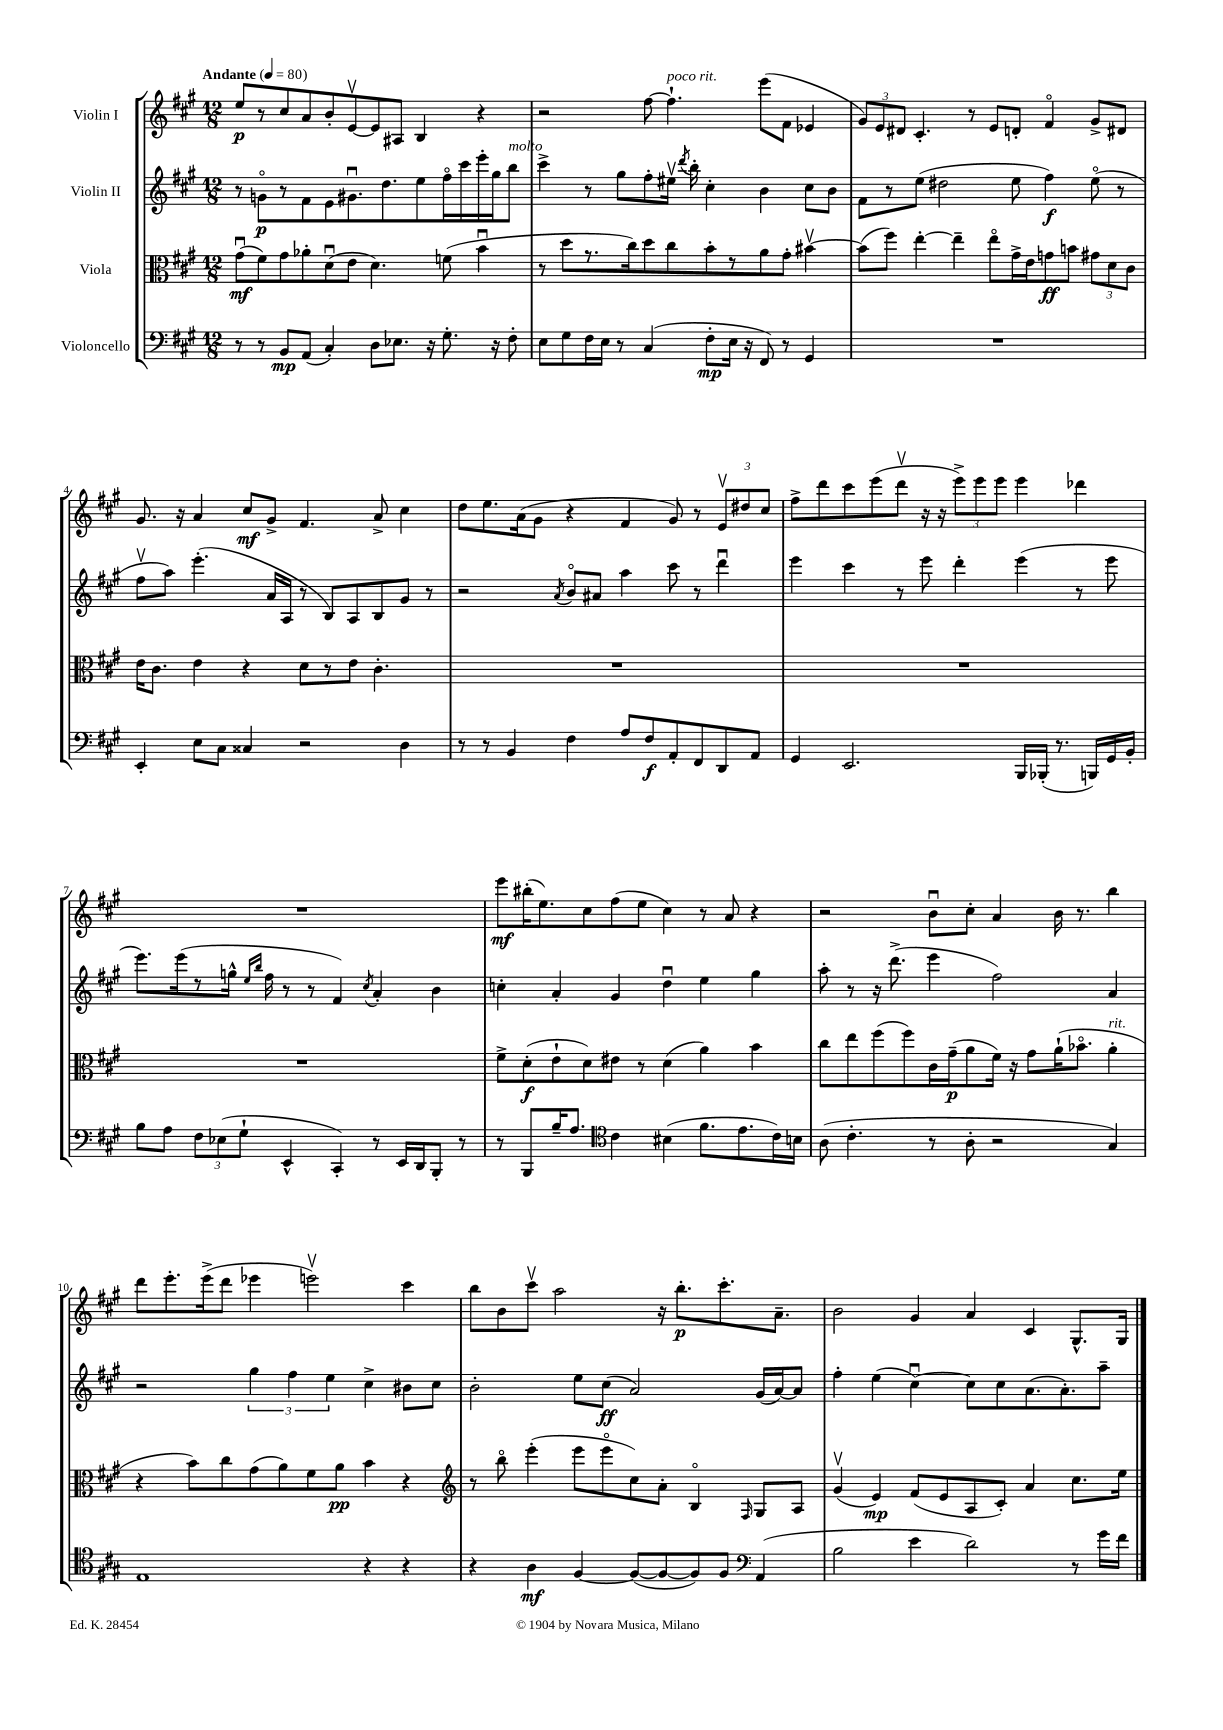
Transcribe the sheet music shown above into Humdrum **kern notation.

**kern	**kern	**kern	**kern
*staff4	*staff3	*staff2	*staff1
*clefF4	*clefC3	*clefG2	*clefG2
*k[f#c#g#]	*k[f#c#g#]	*k[f#c#g#]	*k[f#c#g#]
*M12/8	*M12/8	*M12/8	*M12/8
*MM80	*MM80	*MM80	*MM80
8r	(8g#u	8r	8ee
8r	8f#)	8go	8r
8BB	8g#	8r	8cc#
(8AA	8a-'	8f#	8a
4C#')	(8du	8e	8b'
.	8e	8.g#u	[8ev
8D	4.d)	.	8e]
.	.	8.dd	.
8.E-	.	.	8A#
.	.	8ee	4B
16r	.	.	.
8.G#'	(8f	16ff#o	.
.	.	16ccc#	.
.	4bu	16eee'	4r
16r	.	16gg#	.
8F#'	.	8bb	.
=	=	=	=
8E	8r	4ccc#^	2r
8G#	8dd	.	.
16F#	8.r	8r	.
16E	.	.	.
8r	.	8gg#	.
.	16cc#)	.	.
(4C#	8dd	8ff#'	[8ff#
.	8cc#	16ee#v	4.ff#`]
.	.	8qddd	.
.	.	16bb'	.
8F#'	8b'	4cc#'	.
16E	8r	.	.
16r	.	.	.
8FF#)	8a	4b	(8eee
8r	8g#'	.	8f#
4GG#	[4b#v	8cc#	4e-
.	.	8b	.
=	=	=	=
1.r	(8b#]	8f#	12g#)
.	.	.	12e
.	8ff#)	8r	.
.	.	.	12d#
.	[4ee'	(8ee	4.c#'
.	.	2dd#	.
.	4ee~]	.	.
.	.	.	8r
.	8eeo	.	8e
.	16g#^	8ee	8d'
.	16e	.	.
.	8g	4ff#)	4f#o
.	8b	.	.
.	12g#	(8eeo	8g#^
.	12d	.	.
.	.	8r	8d#
.	12c#	.	.
=	=	=	=
4EE'	16e	8ff#v	8.g#
.	8.c#	.	.
.	.	8aa)	.
.	.	.	16r
8E	4e	(4.eee'	4a
8C#	.	.	.
4C##	4r	.	8cc#
.	.	16a	8g#^
.	.	16A	.
2r	8d	8r	4.f#
.	8r	8B)	.
.	8e	8A	.
.	4.c#'	8B	8a^
4D	.	8g#	4cc#
.	.	8r	.
=	=	=	=
8r	1.r	2r	8dd
8r	.	.	8.ee
4BB	.	.	.
.	.	.	(16a
.	.	.	8g#
.	.	8qa	.
4F#	.	8bo	4r
.	.	8a#	.
8A	.	4aa	4f#
8F#	.	.	.
8AA'	.	8ccc#	8g#)
8FF#	.	8r	8r
8DD	.	4dddu	12ev
.	.	.	12dd#
8AA	.	.	.
.	.	.	12cc#
=	=	=	=
4GG#	1.r	4eee	8ff#^
.	.	.	8ddd
2.EE	.	4ccc#	8ccc#
.	.	.	(8eee
.	.	8r	8dddv
.	.	8eee	16r
.	.	.	16r
.	.	4ddd'	12eee^)
.	.	.	12eee
.	.	.	12eee
16BBB	.	(4eee	4eee
(16BBB-'	.	.	.
8.r	.	.	.
.	.	8r	4ddd-
16BBB)	.	.	.
16GG#	.	8eee	.
16BB'	.	.	.
=	=	=	=
8B	1.r	8.eee)	1.r
8A	.	.	.
.	.	(16eee	.
12F#	.	8r	.
(12E-	.	.	.
.	.	16gg^^	.
12G#`	.	.	.
.	.	16qqee	.
.	.	16qqbb	.
.	.	16ff#	.
4EE^^	.	8r	.
.	.	8r	.
4CC#')	.	4f#)	.
.	.	8qcc#	.
8r	.	4a'	.
16EE	.	.	.
16DD	.	.	.
8BBB'	.	4b	.
8r	.	.	.
=	=	=	=
8r	8f#^	4cc'	8eee
8BBB	(8d'	.	(16bb#'
.	.	.	8.ee)
16B~	8e`	4a'	.
8.A	.	.	.
.	8d)	.	8cc#
*clefC4	*	*	*
4c#	8e#	4g#	(8ff#
.	8r	.	8ee
(4B#	(4d	4ddu	4cc#)
8.f#	4a)	4ee	8r
.	.	.	8a
8.e	.	.	.
.	4b	4gg#	4r
16c#)	.	.	.
16B	.	.	.
=	=	=	=
(8A	8cc#	8aa'	2r
4.c#'	8ee	8r	.
.	(8ff#	16r	.
.	.	(8.ddd^	.
.	8ff#)	.	.
8r	16c#	4eee	8bu
.	(16g#~	.	.
8A'	8a	.	8cc#'
2r	16f#)	2ff#)	4a
.	16r	.	.
.	8g#	.	.
.	(16a`	.	16b
.	8.b-o	.	8.r
4G#)	4a'	4a	4bb
=	=	=	=
1E	4r	2r	8ddd
.	.	.	8.eee'
.	8b)	.	.
.	.	.	(16eee^
.	8cc#	.	8ddd
.	(8g#	6gg#	4eee-
.	8a)	.	.
.	.	6ff#	.
.	8f#	.	2eeev)
.	.	6ee	.
.	8a	.	.
4r	4b	4cc#^	.
4r	4r	8b#	4ccc#
.	.	8cc#	.
=	=	=	=
*	*clefG2	*	*
4r	8r	2b'	8bb
.	8bbo	.	8b
4A	(4eee'	.	8ccc#v
.	.	.	2aa
[4F#	8eee	8ee	.
.	8eeeo	(8cc#	.
(8F#_	8cc#)	2a)	.
8F#_	8a'	.	16r
.	.	.	8.bb'
8F#])	4Bo	.	.
8F#	.	.	8.ccc#'
*clefF4	*	*	*
.	16qqF#	.	.
(4AA	8G#	(16g#	.
.	.	[16a)	8.a~
.	8A	8a]	.
=	=	=	=
2B	(4g#v	4ff#'	2b
.	4e)	(4ee	.
4e	(8f#	[4cc#u)	4g#
.	8e	.	.
2d)	8A	8cc#]	4a
.	8c#')	8cc#	.
.	4a	(8.a	4c#
.	.	8.a')	.
8r	8.cc#	.	8.G#^^
16g#	.	8aa~	.
16f#	16ee	.	16G#
==	==	==	==
*-	*-	*-	*-
